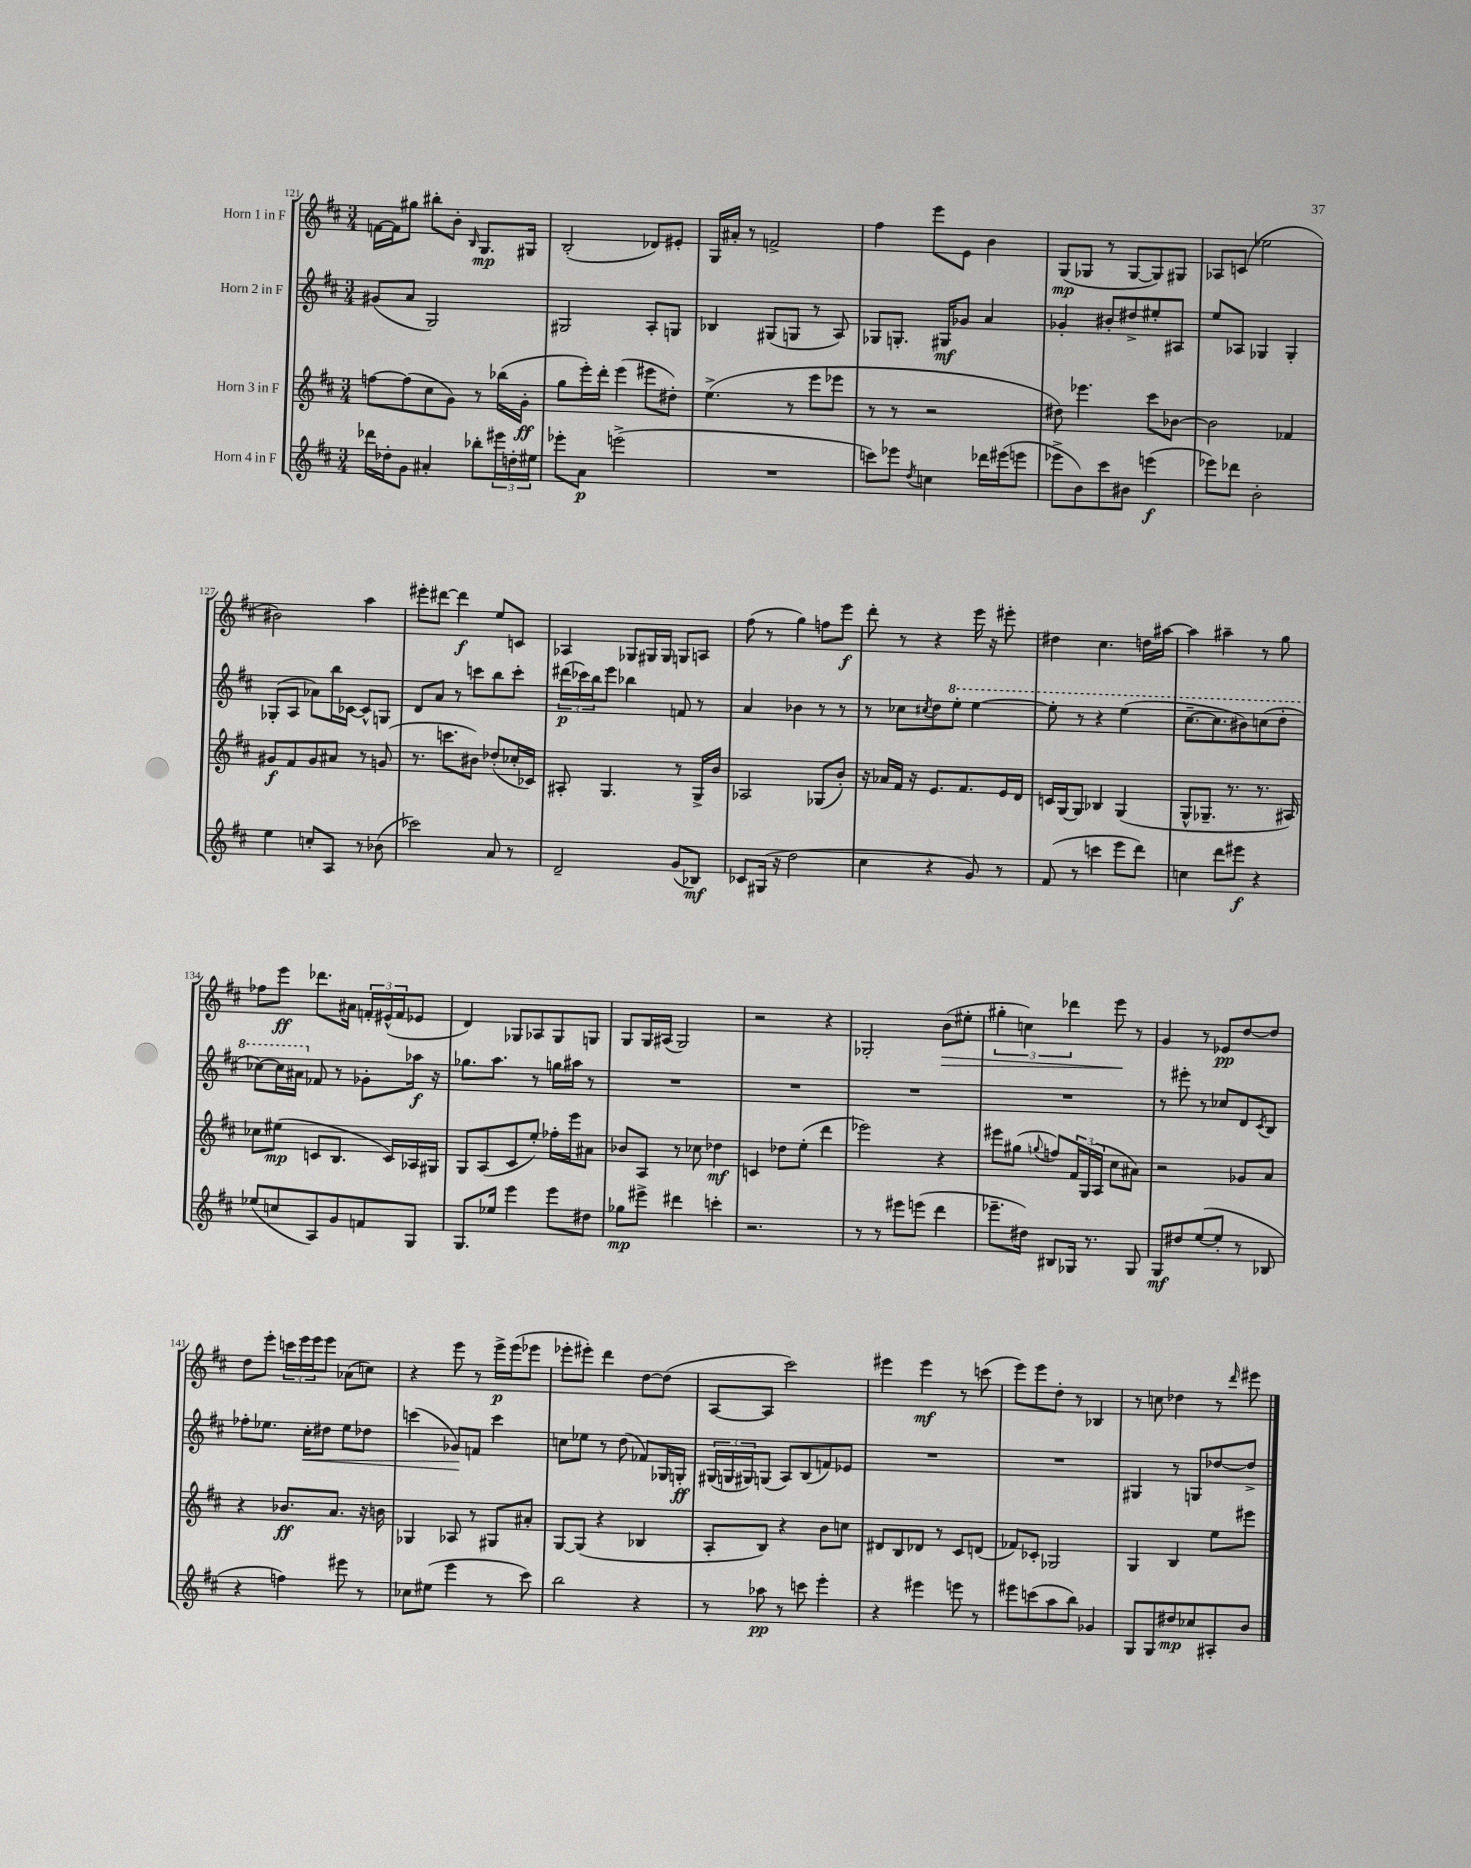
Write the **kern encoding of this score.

**kern	**dynam	**kern	**dynam	**kern	**dynam	**kern	**dynam
*part4	*part4	*part3	*part3	*part2	*part2	*part1	*part1
*staff4	*staff4	*staff3	*staff3	*staff2	*staff2	*staff1	*staff1
*I"Horn 4 in F	*	*I"Horn 3 in F	*	*I"Horn 2 in F	*	*I"Horn 1 in F	*
*clefG2	*	*clefG2	*	*clefG2	*	*clefG2	*
*k[f#c#]	*	*k[f#c#]	*	*k[f#c#]	*	*k[f#c#]	*
*M3/4	*	*M3/4	*	*M3/4	*	*M3/4	*
=121	=121	=121	=121	=121	=121	=121	=121
16ddd-X\LL	.	[8ffn\L	.	(8g#X/L	.	[16fn\LL	.
16dd-X'\J	.	.	.	.	.	16f\J]	.
8g\J	.	(8ff\]	.	8a/J	.	8gg#X\J	.
4a#X'/	.	8cc#\	.	2G/)	.	8bb#X'\L	.
.	.	8g\J)	.	.	.	8b'\J	.
.	.	.	.	.	.	16qqB/	.
8bb-X'\L	.	8r	.	.	.	8.G/L	mp
24eee#X\L	.	(16bb-X\LL	.	.	.	.	.
24ddn'\	.	.	.	.	.	.	.
.	.	16g'\JJ	ff	.	.	16G#X/Jk	.
24ee#X\JJ	.	.	.	.	.	.	.
=122	=122	=122	=122	=122	=122	=122	=122
8eee-X'\L	.	8gg\L	.	2G#X/	.	(2B'/	.
8a\J	p	16eee'\L)	.	.	.	.	.
.	.	16ddd'\JJ	.	.	.	.	.
(2eeen^\	.	(4eee\	.	.	.	.	.
.	.	8eee#X\L	.	8A'/L	.	8d-X/L)	.
.	.	8dd#X'\J)	.	8Gn/J	.	8e#X'/J	.
=123	=123	=123	=123	=123	=123	=123	=123
2.r	.	(4.ee^\	.	4B-X/	.	16G/LL	.
.	.	.	.	.	.	16a#X'/JJ	.
.	.	.	.	.	.	8r	.
.	.	.	.	(8G#X/L	.	2fn^/	.
.	.	8r	.	8Gn/J	.	.	.
.	.	8eee\L	.	8r	.	.	.
.	.	8eee-X\J	.	8A/)	.	.	.
=124	=124	=124	=124	=124	=124	=124	=124
8cccn\L)	.	8r	.	8G-X/L	.	4ff#\	.
8eee-X\J	.	8r	.	8.Gn'/J	.	.	.
8qdd/	.	.	.	.	.	.	.
4ccn\	.	2r	.	.	.	8eee\L	.
.	.	.	.	16G#X/KL	mf	.	.
.	.	.	.	8g-X/J	.	8e\J	.
16ddd-X\LL	.	.	.	4a/	.	4b\	.
(16eee#X\J	.	.	.	.	.	.	.
8eeen\J	.	.	.	.	.	.	.
=125	=125	=125	=125	=125	=125	=125	=125
8eee-X^\L	.	8dd#X\)	.	4g-X'/	.	(8G/L	mp
8b\)	.	4.eee-X\	.	.	.	8G-X/J	.
8ccc#\	.	.	.	8b#X'/L	.	8r	.
8b#X\J	.	.	.	8dd#X^/	.	[8G-/L	.
(4eeen\	f	8ccc#\L	.	8ee#X'/	.	8G-/])	.
.	.	[8b-X\J	.	8A#X/J	.	8G#X/J	.
=126	=126	=126	=126	=126	=126	=126	=126
8eee-X\L)	.	2b-\]	.	8ee/L	.	8A-X/L	.
8ddd-X\J	.	.	.	8A-X/J	.	(8cn/J	.
2b'\	.	.	.	4G-X/	.	2ee-X\	.
.	.	4f-X/	.	4G-'/	.	.	.
!!LO:LB:g=z
=127	=127	=127	=127	=127	=127	=127	=127
4ee\	.	8g#X/L	f	(8G-X'/L	.	2b#X\)	.
.	.	8f#/	.	8A/J	.	.	.
8ccn'/L	.	8g#/	.	8a-X\L)	.	.	.
8A/J	.	8a#X/J	.	16bb\L	.	.	.
.	.	.	.	[16c-X\JJ	.	.	.
8r	.	8r	.	8c-^^/L]	.	4aa\	.
(8b-X\	.	(8gn/	.	8Gn/J	.	.	.
=128	=128	=128	=128	=128	=128	=128	=128
2ccc-X\)	.	8.r	.	8d/L	.	8eee#X'\L	.
.	.	.	.	8a/J	.	[8ddd#X\J	.
.	.	8.cccn\L	.	.	.	.	.
.	.	.	.	8r	.	4ddd#\]	f
.	.	8b#X\J)	.	8cccn\L	.	.	.
8a/	.	(8dd-X'/L	.	8bb\	.	8ee/L	.
8r	.	16cc-X'/L	.	8ccc'\J	.	8cn/J	.
.	.	16c-X/JJ)	.	.	.	.	.
=129	=129	=129	=129	=129	=129	=129	=129
2d~/	.	8A#X'/	.	(24ddd#X\LL	p	4A-X/	.
.	.	.	.	24ccc-X\)	.	.	.
.	.	.	.	24bb\J	.	.	.
.	.	4.G/	.	8eee\J	.	.	.
.	.	.	.	4bb-X\	.	8G-X/L	.
.	.	.	.	.	.	16G#X/L	.
.	.	.	.	.	.	16G#/JJ	.
(8g/L	.	8r	.	8fn/	.	8Gn/L	.
8B-X/J)	mf	16G^/LL	.	8r	.	8An/J	.
.	.	16b/JJ	.	.	.	.	.
=130	=130	=130	=130	=130	=130	=130	=130
8c-X/L	.	2A-X/	.	4a/	.	(8ff#\	.
(16G#X/Jk	.	.	.	.	.	8r	.
16r	.	.	.	.	.	.	.
2dd\	.	.	.	4b-X\	.	4gg\)	.
.	.	(8G-X/L	.	8r	.	8ffn\L	.
.	.	8b'/J)	.	8r	.	8eee\J	f
=131	=131	=131	=131	=131	=131	=131	=131
4cc#\	.	16r	.	8r	.	8ddd'\	.
.	.	16a-X/LL	.	.	.	.	.
.	.	16f#/JJ	.	8cc-X\L	.	8r	.
.	.	16r	.	.	.	.	.
.	.	.	.	8qcc#X/	.	.	.
4r	.	8.e/L	.	8dd\	.	4r	.
*	*	*	*	*8va	*	*	*
.	.	.	.	8eee'\J	.	.	.
.	.	8.f#/	.	.	.	.	.
8g/)	.	.	.	[4eee\	.	16eee\	.
.	.	.	.	.	.	16r	.
8r	.	16e/L	.	.	.	8eee#X'\	.
.	.	16d/JJ	.	.	.	.	.
=132	=132	=132	=132	=132	=132	=132	=132
(8f#/	.	16cn/LL	.	8eee'\]	.	4dd#X\	.
.	.	[16G/J	.	.	.	.	.
8r	.	8G/J]	.	8r	.	.	.
4cccn\	.	4B-X/	.	4r	.	4.cc#\	.
8eee\L	.	(4G/	.	(4eee\	.	.	.
8ddd\J)	.	.	.	.	.	16ddn\LL	.
.	.	.	.	.	.	[16aa#X\JJ	.
=133	=133	=133	=133	=133	=133	=133	=133
4ccn\	.	8G^^/L	.	[8.ccc#~\L	.	4aa#\]	.
.	.	8.G-X~/J	.	.	.	.	.
.	.	.	.	8.ccc#\]	.	.	.
8ddd\L	.	.	.	.	.	4aa#X~\	.
.	.	8.r	.	.	.	.	.
8eee#X\J	f	.	.	8bb#X\)	.	.	.
4r	.	8.r	.	(8cccn\	.	8r	.
.	.	.	.	8ddd'\J	.	8gg\	.
.	.	16A#X/)	.	.	.	.	.
!!LO:LB:g=z
=134	=134	=134	=134	=134	=134	=134	=134
(8ee-X/L	.	8cc-X\L	.	[8ccc-X\L)	.	8ff-X\L	.
8ccn/	.	(8ee#X\J	mp	16ccc-\L]	.	8eee\J	ff
.	.	.	.	16aa#X\JJ	.	.	.
*	*	*	*	*X8va	*	*	*
8A/)	.	8cn/L	.	8f-X/	.	8.ddd-X\L	.
8g/	.	8.B/J	.	8r	.	.	.
.	.	.	.	.	.	16a#X\Jk	.
8fn/	.	.	.	8g-X'\L	.	24fn'/LL	.
.	.	.	.	.	.	(24e#X^^/	.
.	.	16c/LL)	.	.	.	.	.
.	.	.	.	.	.	24f/J	.
8G/J	.	16A-X/	.	16aa-X\Jk	f	8e-X/J	.
.	.	16G#X/JJ	.	16r	.	.	.
=135	=135	=135	=135	=135	=135	=135	=135
8.G/L	.	8G/L	.	8.gg-X\L	.	4d/)	.
.	.	(8A/	.	.	.	.	.
16ee-X/Jk	.	.	.	8.aa\J	.	.	.
4eee\	.	8c#/	.	.	.	8G-X/L	.
.	.	8ee'/J)	.	8r	.	8A-X/	.
8eee\L	.	16ff-X'\LL	.	16ggn\LL	.	8G-/	.
.	.	16eee\J	.	16aa#X\JJ	.	.	.
8dd#X\J	.	8a#X\J	.	8r	.	8Gn/J	.
=136	=136	=136	=136	=136	=136	=136	=136
8gg-X\L	mp	8b-X/L	.	2.r	.	8G/L	.
8eee#X^\J	.	8A/J	.	.	.	16G/L	.
.	.	.	.	.	.	(16A#X/JJ	.
4ddd#X\	.	8r	.	.	.	2G/)	.
.	.	8cc-X\	.	.	.	.	.
4cccn'\	.	4dd-X\	mf	.	.	.	.
=137	=137	=137	=137	=137	=137	=137	=137
2.r	.	4cn/	.	2.r	.	2r	.
.	.	8dd-X\L	.	.	.	.	.
.	.	(8ee'\J	.	.	.	.	.
.	.	4ddd\	.	.	.	4r	.
=138	=138	=138	=138	=138	=138	=138	=138
8r	.	2eee-X\)	.	2.r	.	2G-X'/	.
8r	.	.	.	.	.	.	.
8eee#X\L	.	.	.	.	.	.	.
(8eeen\J	.	.	.	.	.	.	.
!	!	!	!	!	!	!	!LO:HP:b
4ddd\	.	4r	.	.	.	(8b\L	>
.	.	.	.	.	.	8ee#X'\J	.
=139	=139	=139	=139	=139	=139	=139	=139
8.eee-X~\L	.	8eee#X\L	.	2.r	.	6gg#X'\	.
.	.	(8gg#X\J	.	.	.	.	.
.	.	.	.	.	.	6ccn\)	.
16dd#X\Jk)	.	.	.	.	.	.	.
.	.	8qqggn/	.	.	.	.	.
8B#X/L	.	8ffn/L)	.	.	.	.	.
.	.	.	.	.	.	6ddd-X\	.
16G-X/Jk	.	24f#/L	.	.	.	.	.
.	.	(24G/	.	.	.	.	.
8.r	.	.	.	.	.	.	.
.	.	24A/JJ	.	.	.	.	.
.	.	8cc#\L	.	.	.	8eee\	.
8G-/	.	8a#X\J)	.	.	.	8r	]
=140	=140	=140	=140	=140	=140	=140	=140
8G/L	mf	2r	.	8r	.	4g/	.
8dd#X/	.	.	.	8eee#X'\	.	.	.
([8ee/	.	.	.	8r	.	8r	.
8ee'/J]	.	.	.	8cc-X/L	.	8e-X/L	pp
8r	.	8g-X/L	.	8d/	.	[8dd/	.
.	.	.	.	8qc#/	.	.	.
8B-X/	.	8a/J	.	8B/J	.	8dd/J]	.
!!LO:LB:g=z
=141	=141	=141	=141	=141	=141	=141	=141
4r	.	4r	.	8ff-X'\L	.	8dd\L	.
.	.	.	.	8.ee-X\J	.	8eee'\J	.
4ffn\)	.	8.b-X/L	ff	.	.	24cccn\LL	.
.	.	.	.	.	.	24eee\	.
!	!	!	!	!	!LO:HP:b	!	!
.	.	.	.	16cc#'\KL	<	.	.
.	.	.	.	.	.	24eee\J	.
.	.	.	.	8dd#X\J	.	8eee\J	.
.	.	8.a/J	.	.	.	.	.
8eee#X\	.	.	.	8ee-\L	.	(8a-X\L	.
8r	.	16r	.	8dd-X\J	.	8ccn\J)	.
.	.	16bn\	.	.	.	.	.
=142	=142	=142	=142	=142	=142	=142	=142
8cc-X\L	.	4G-X/	.	(4cccn\	.	4r	.
(8ee#X\J	.	.	.	.	.	.	.
4eee\	.	8A-X/	.	8g-X/L)	.	8eee\	.
.	.	8r	.	8fn/J	[	8r	.
8r	.	8G#X/L	.	4ccc\	.	16eee^\LL	p
.	.	.	.	.	.	(16eee\J	.
8ccc#\)	.	8a#X'/J	.	.	.	8eee-X\J	.
=143	=143	=143	=143	=143	=143	=143	=143
2bb\	.	[8G/L	.	8ccn\L	.	8eee-X'\L	.
.	.	(8G/J]	.	8ee-X\J	.	8eee#X'\J)	.
.	.	4r	.	8r	.	4ddd\	.
.	.	.	.	(8dd\	.	.	.
4r	.	4B-X/	.	8f-X/L)	.	[8dd\L	.
.	.	.	.	16G-X/L	.	(8dd\J]	.
.	.	.	.	16Gn'/JJ	ff	.	.
=144	=144	=144	=144	=144	=144	=144	=144
8r	.	8A'/L	.	(24G#X/LL	.	[8A/L	.
.	.	.	.	24Gn/	.	.	.
.	.	.	.	24G#X/J)	.	.	.
8aa-X\	pp	8B/J)	.	(8Gn/J	.	8A/J]	.
8r	.	4r	.	8A/L)	.	2ccc#\)	.
8cccn\	.	.	.	(8B/	.	.	.
4eee'\	.	8b\L	.	8fn/)	.	.	.
.	.	8ccn\J	.	8e-X/J	.	.	.
=145	=145	=145	=145	=145	=145	=145	=145
4r	.	8d#X/L	.	2.r	.	4eee#X\	.
.	.	8B/	.	.	.	.	.
4eee#X\	.	8d-X/J	.	.	.	4eee#\	mf
.	.	8r	.	.	.	.	.
8eeen\	.	8c#/L	.	.	.	8r	.
8r	.	(8dn/J	.	.	.	(8cccn\	.
=146	=146	=146	=146	=146	=146	=146	=146
8eee#X\L	.	8f-X/L)	.	2.r	.	8eee\L)	.
(8cccn\	.	8c-X'/J	.	.	.	8eee\	.
8aa\	.	2G-X/	.	.	.	8dd'\J	.
8bb\J)	.	.	.	.	.	8r	.
4g-X/	.	.	.	.	.	4B-X/	.
=147	=147	=147	=147	=147	=147	=147	=147
8G/L	.	4G/	.	4G#X/	.	8r	.
8G/	.	.	.	.	.	8ccn\	.
8dd#X/	mp	4B/	.	8r	.	4dd-X\	.
8cc-X/	.	.	.	8Gn/L	.	.	.
8A#X'/	.	8ee\L	.	[8dd-X/	.	8r	.
.	.	.	.	.	.	16qqddd/	.
8b/J	.	8eee#X\J	.	8dd-^/J]	.	8eee#X\	.
==	==	==	==	==	==	==	==
*-	*-	*-	*-	*-	*-	*-	*-
